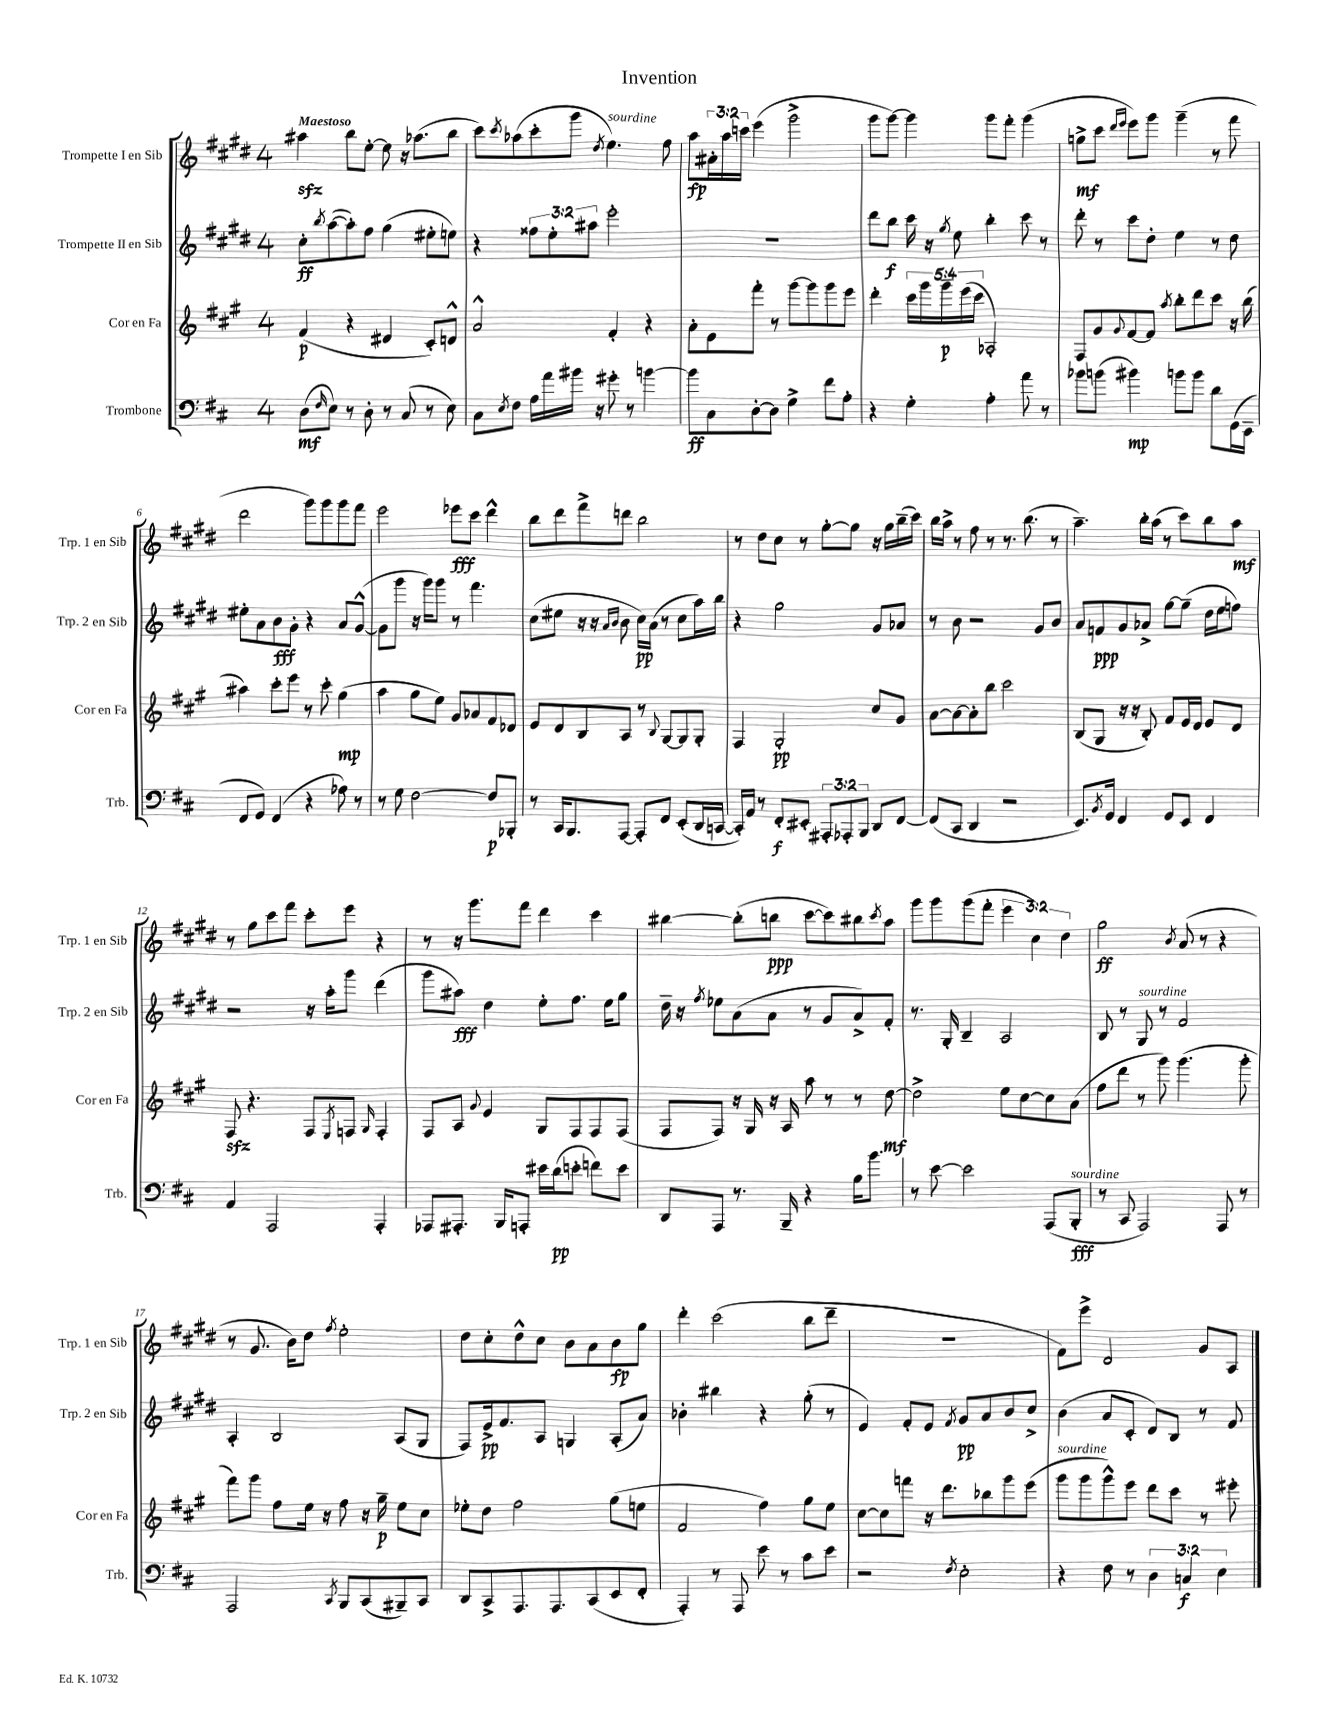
\header { title = "Invention" }
<<
\new StaffGroup <<
\new Staff = "s0" \with { instrumentName = "Trompette I en Sib" shortInstrumentName = "Trp. 1 en Sib" } {
    \clef treble \key e \major \once \override Staff.TimeSignature.style = #'single-digit \time 4/4 \override Staff.TupletNumber.text = #tuplet-number::calc-fraction-text \tempo "Maestoso"
    ais''4\sfz b''8 e''8~-. e''8 r16 aes''8.( b''8 |
    cis'''8) \acciaccatura { cis'''8 } aes''8( cis'''8-. gis'''8 \acciaccatura { dis''8 } e''4.^\markup { \italic "sourdine" }) fis''8 |
    a''8\fp \tuplet 3/2 { ais'16-. a''16 c'''16 } e'''4( gis'''2-> |
    gis'''8 gis'''8~) gis'''4 gis'''8 fis'''8-. gis'''4( |
    g''8->\mf cis'''8 \grace { dis'''16 e'''16 } e'''8) gis'''8 gis'''4--( r8 fis'''8 |
    dis'''2 gis'''8) gis'''8 gis'''8 fis'''8 |
    e'''2 ees'''8\fff cis'''8 dis'''4-^ |
    b''8 dis'''8 fis'''8-> d'''8 b''2 |
    r8 dis''8 cis''8 r8 gis''8~-. gis''8 r16 gis''16 b''16--( cis'''16) |
    b''16 a''16-> r8 fis''8 r8 r8. b''8.( r8 |
    a''4.--) b''16-. a''16( r8 cis'''8) b''8 a''8\mf |
    r8 gis''8 cis'''8 fis'''8 cis'''8-. e'''8 r4 |
    r8 r16 gis'''8. fis'''8 dis'''4 cis'''4 |
    bis''4~ bis''8-.( b''8\ppp cis'''8~ cis'''8) bis''8 \acciaccatura { cis'''8 } a''8 |
    gis'''8 gis'''8 gis'''8( fis'''8-. \tuplet 3/2 { e'''4 cis''4) dis''4 } |
    gis''2\ff \acciaccatura { b'8 } a'8( r8 r4 |
    r8 gis'8. b'16) dis''8 \acciaccatura { fis''8 } e''2-. |
    dis''8 cis''8-. dis''8-^ cis''8 b'8 a'8 b'8\fp gis''8 |
    dis'''4-. cis'''2( b''8 dis'''8-- |
    R1 |
    fis'8) e'''8-> dis'2 gis'8 a8 \bar "|." |
}
\new Staff = "s1" \with { instrumentName = "Trompette II en Sib" shortInstrumentName = "Trp. 2 en Sib" } {
    \clef treble \key e \major \once \override Staff.TimeSignature.style = #'single-digit \time 4/4 \override Staff.TupletNumber.text = #tuplet-number::calc-fraction-text
    cis''8-.\ff \acciaccatura { b''8 } a''8~( a''8-.) fis''8 gis''4( eis''8-. e''8) |
    r4 \tuplet 3/2 { fisis''8 e''8-. ais''8 } e'''2-. |
    R1 |
    dis'''8 b''8\f cis'''16 r16 \acciaccatura { gis''8 } e''8 b''4-. cis'''8 r8 |
    dis'''8-. r8 cis'''8 dis''8-. e''4 r8 dis''8 |
    eis''8-. a'8 b'8\fff gis'8-. r4 a'8 gis'8~-^( |
    gis'8 gis'''8 r16 gis'''16) gis'''8 r8 fis'''4. |
    cis''8( eis''8 r16 r16 \grace { a'16 b'16 } b'8 cis''16\pp) a'16( r8 cis''8 a''16) b''16 |
    r4 gis''2 gis'8 aes'8 |
    r8 b'8 r2 gis'8 b'8 |
    a'8 f'8\ppp gis'8 aes'8-> gis''8~ gis''8--( dis''16 e''16 f''8) |
    r2 r16 a''16-. gis'''8 dis'''4( |
    gis'''8 ais''8\fff) dis''4 e''8-. fis''8. e''16 gis''8 |
    dis''16-- r16 \acciaccatura { fis''8 } ees''8 a'8( a'8 r8 gis'8 a'8->) fis'8-. |
    r8. gis16-. b4-- a2 |
    b8 r8 gis8^\markup { \italic "sourdine" } r8 fis'2 |
    a4-. b2 a8( gis8 |
    fis8) e'16->\pp fis'8. a8 g4 a8-.( a'8) |
    bes'4-. bis''4 r4 gis''8-.( r8 |
    e'4) fis'8-. e'8 \acciaccatura { fis'8 } gis'8\pp a'8 b'8 cis''8-> |
    b'4( a'8 cis'8-. dis'8) b8 r8 fis'8 \bar "|." |
}
\new Staff = "s2" \with { instrumentName = "Cor en Fa" shortInstrumentName = "Cor en Fa" } {
    \clef treble \key a \major \once \override Staff.TimeSignature.style = #'single-digit \time 4/4 \override Staff.TupletNumber.text = #tuplet-number::calc-fraction-text
    fis'4\p( r4 dis'4 cis'8-.) d'8-^ |
    a'2-^ fis'4-. r4 |
    a'8-. e'8 fis'''8-. r8 gis'''8~ gis'''8 gis'''8 e'''8 |
    d'''4-. \tuplet 5/4 { cis'''16 gis'''16 gis'''16--\p e'''16( cis'''16 } aes2-.) |
    fis8 gis'8 \appoggiatura { gis'8 } fis'8~ fis'8 \acciaccatura { a''8 } b''8-. d'''8 cis'''8 r16 b''16( |
    ais''4) cis'''8-. e'''8 r8 cis'''8-. gis''4\mp( |
    a''4 gis''8 e''8) gis'8 aes'8 fis'8 des'8 |
    e'8 d'8 b8 a8 r8 \appoggiatura { b8 } gis8~ gis8 gis8-. |
    fis4 gis2-.\pp cis''8 gis'8 |
    a'8~ a'8~ a'8-. b''8 cis'''2 |
    b8( gis8 r16 r16 b8-.) fis'8 e'16 d'16 e'8 d'8 |
    fis8\sfz r4. fis8 \acciaccatura { e8 } f8 \grace { gis16 } f4-. |
    fis8 a8 \appoggiatura { gis'8 } e'4 gis8 fis8 fis8 fis8( |
    fis8 fis8) r16 gis16 r16 a16 a''8 r8 r8 d''8~\mf |
    d''2-> e''8 cis''8~ cis''8 a'8( |
    fis''8 d'''8 r8 gis'''8) gis'''4.( gis'''8-. |
    fis'''8) gis'''8 fis''8 e''16 r16 fis''8 r16 gis''16--\p e''8 cis''8 |
    ees''8-. d''8 fis''2 gis''8( e''8 |
    fis'2 fis''4) gis''8 e''8 |
    cis''8~ cis''8 f'''8 r16 d'''8. bes''8 gis'''8 e'''8( |
    gis'''8^\markup { \italic "sourdine" } gis'''8 gis'''8-^) e'''8 d'''8 cis'''8 r8 eis'''8-. \bar "|." |
}
\new Staff = "s3" \with { instrumentName = "Trombone" shortInstrumentName = "Trb." } {
    \clef bass \key d \major \once \override Staff.TimeSignature.style = #'single-digit \time 4/4 \override Staff.TupletNumber.text = #tuplet-number::calc-fraction-text
    d8\mf( \grace { fis16 } e8) r8 d8-. r8 cis8( r8 e8) |
    cis8 \acciaccatura { e8 } fis8 a16 a'16 bis'16 r16 gis'8-. r8 b'4~ |
    b'8\ff cis8 d8~-. d8 g4-> fis'8 a8-. |
    r4 g4-. a4-. a'8 r8 |
    bes'8 b'8( bis'4\mp) b'8 b'8 d'8 g,16( e,16-- |
    fis,8 g,8) fis,4( r4 aes8) r8 |
    r8 g8 fis2~ fis8\p bes,,8-. |
    r8 cis,16 b,,8. a,,8~ a,,8-. fis,8 e,8-.( d,16 c,16~ |
    c,16-.) a,16 r8 fis,8-.\f eis,8-. \tuplet 3/2 { ais,,8-. aes,,8-. b,,8 } d,8 fis,8~ |
    fis,8( cis,8 d,4 r2 |
    e,8.) \acciaccatura { b,8 } g,16 fis,4 g,8 e,8 fis,4 |
    a,4 a,,2 a,,4-. |
    aes,,8 ais,,8.-. b,,16 a,,8-. eis'16 d'16\pp( e'8-. f'8) e'8 |
    d,8 a,,8 r8. b,,16-- r4 b16 b'8. |
    r8 e'8~ e'2 a,,8( b,,8-.\fff^\markup { \italic "sourdine" } |
    r8 cis,8 a,,2) a,,8 r8 |
    a,,2 \acciaccatura { cis,8 } b,,8 cis,8( bis,,8--) cis,8 |
    d,8 cis,8-> a,,8. a,,8. cis,8( e,8 fis,8-. |
    a,,4-.) r8 a,,8 e'8 r8 cis'8 e'8 |
    r2 \acciaccatura { fis8 } e2-. |
    r4 fis8 r8 \tuplet 3/2 { d4 c4\f e4 } \bar "|." |
}
>>
>>
